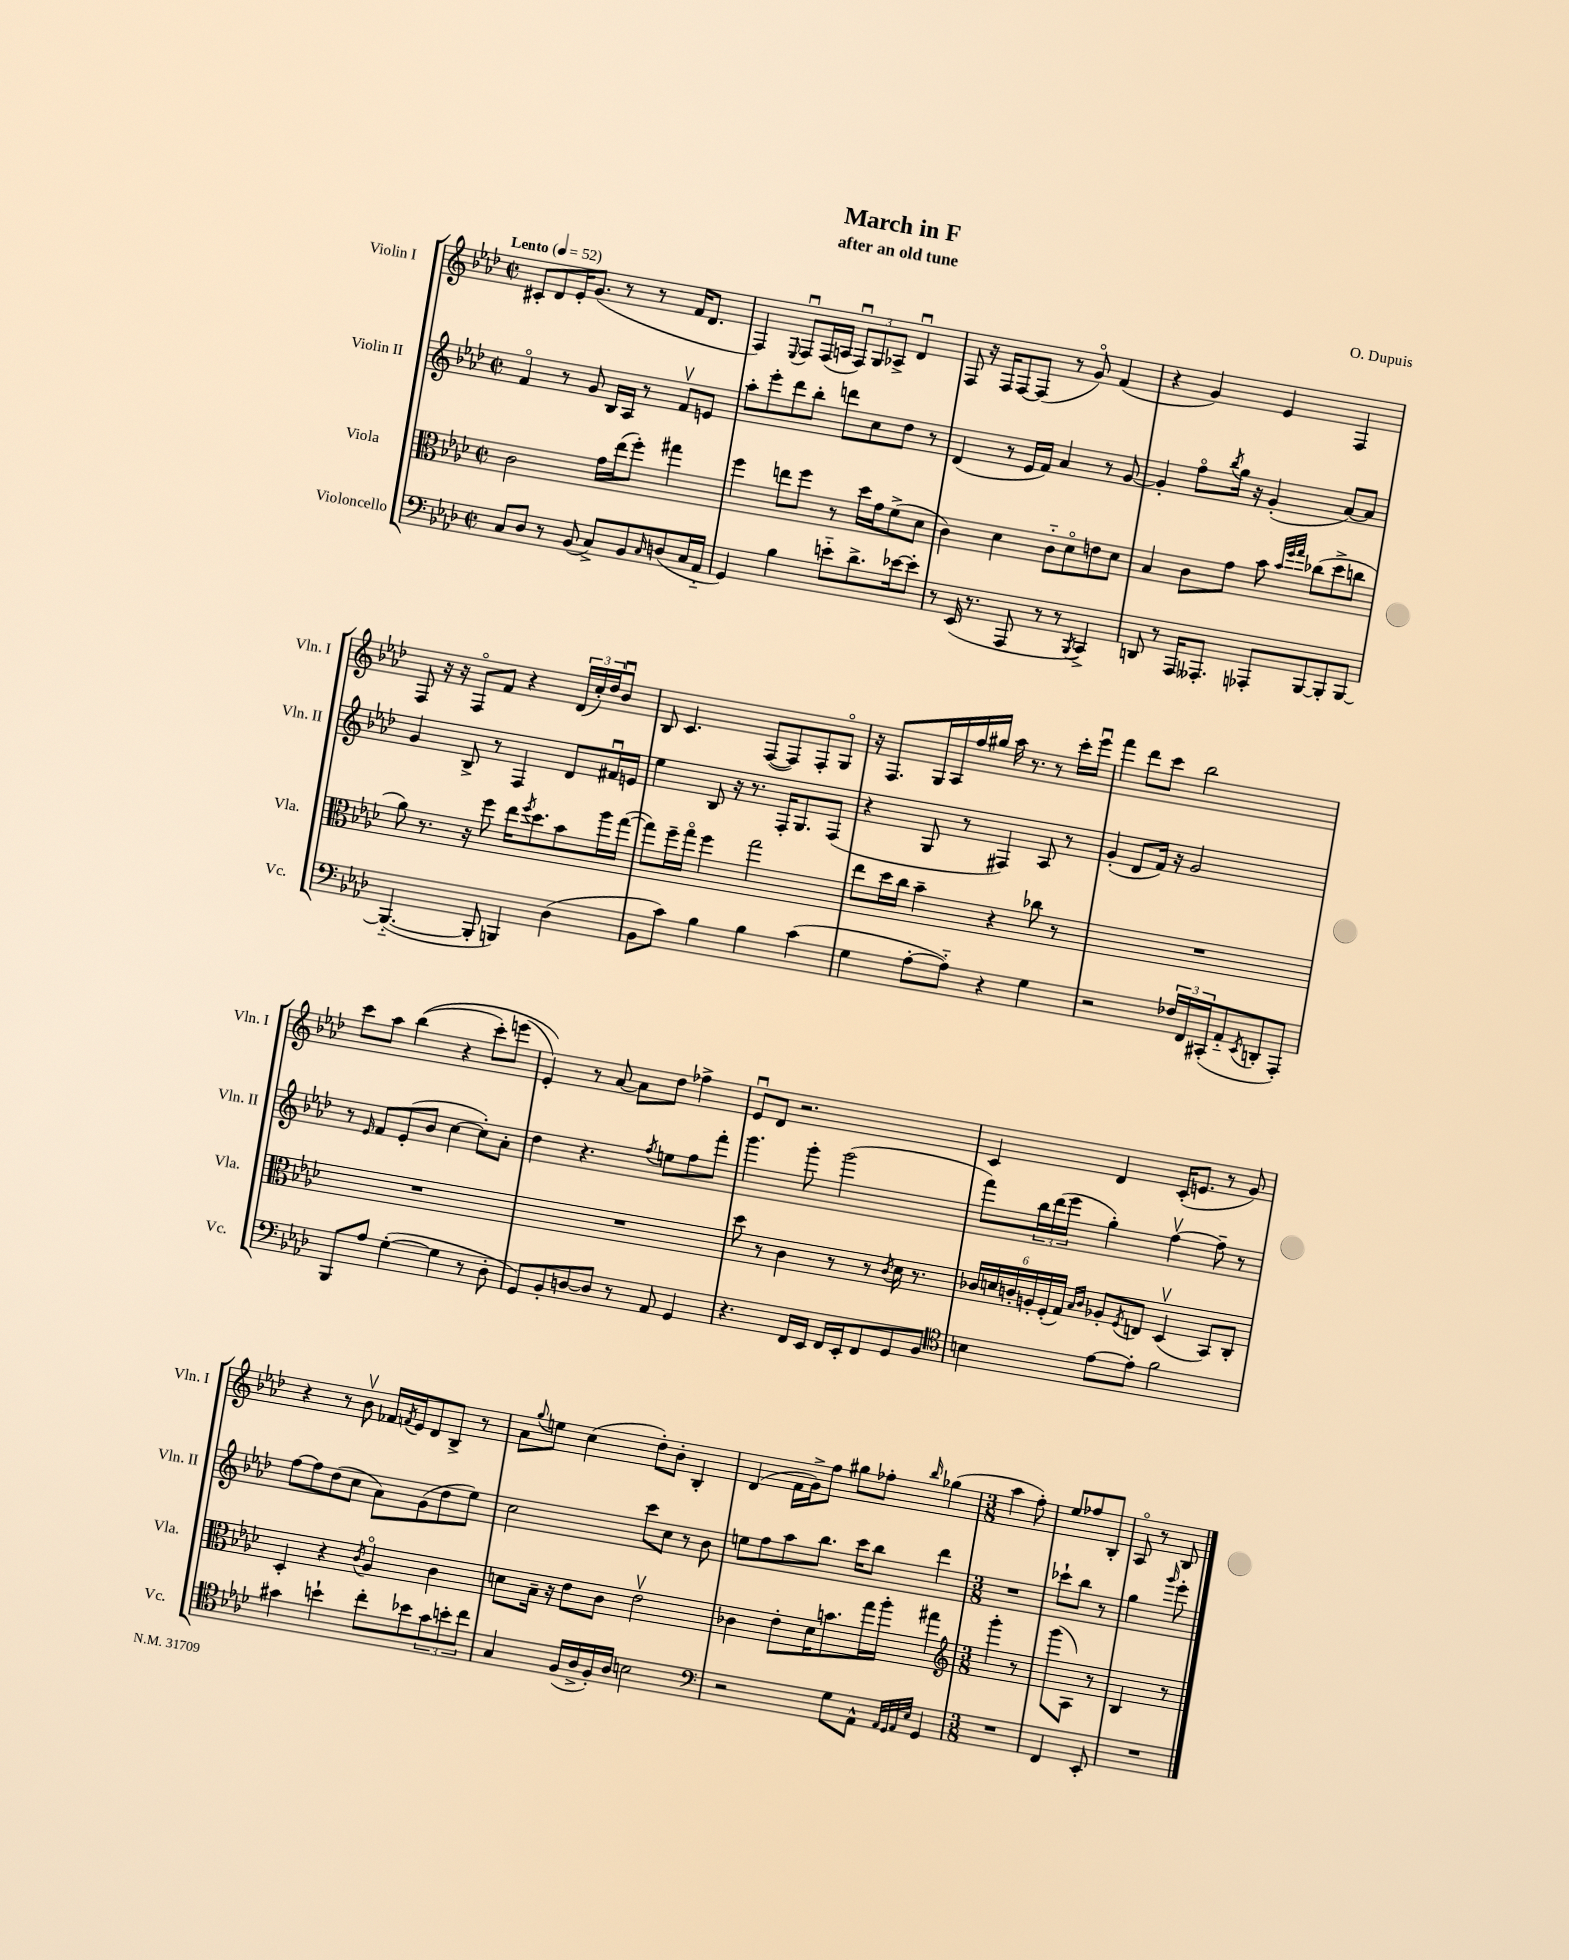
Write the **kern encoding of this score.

**kern	**kern	**kern	**kern
*part4	*part3	*part2	*part1
*staff4	*staff3	*staff2	*staff1
*I"Violoncello	*I"Viola	*I"Violin II	*I"Violin I
*I'Vc.	*I'Vla.	*I'Vln. II	*I'Vln. I
*clefF4	*clefC3	*clefG2	*clefG2
*k[b-e-a-d-]	*k[b-e-a-d-]	*k[b-e-a-d-]	*k[b-e-a-d-]
*M2/2	*M2/2	*M2/2	*M2/2
*met(c|)	*met(c|)	*met(c|)	*met(c|)
*MM52	*MM52	*MM52	*MM52
=1	=1	=1	=1
!	!	!	!LO:TX:a:B:t=Lento
8C/L	2c\	4f/	8c#X'/L
8D-/J	.	.	8d-/
8r	.	8r	16e-'/K
.	.	.	(8.g/J
(8BB-/	.	8g/	.
8C^/L)	16g\LL	16B-/LL	8r
.	(16ee-\J	16A-/JJ	.
8BB-/	8ff'\J)	8r	8r
16qqC/	.	.	.
(8Dn/	4gg#X\	8fv/L	16f/KL
.	.	.	8.d-/J
16C/L	.	8en/J	.
16AA-/JJ	.	.	.
=2	=2	=2	=2
4GG/)	4ff\	8aa-'\L	4F/)
.	.	8eee-'\	.
.	.	.	8qqE-/
4B-\	8een\L	8ddd-\	8Fu/L
.	8ff\J	8bb-'\J	(16F/L
.	.	.	16An/JJ
8en\L	8r	8dddn\L	12Fu/L)
.	.	.	12G/
8.d-^\	16dd-\LL	8cc\	.
.	.	.	12A-X^/J
.	16g\J	.	.
.	(8f^\	8dd-\J	4d-u/
[16e-X\k	.	.	.
8e-'\J]	8d-\J	8r	.
=3	=3	=3	=3
8r	4c\)	(4d-/	8F/
(16EE-/	.	.	16r
8.r	.	.	16F/KL
.	4d-\	8r	[8F/
8AAA-/	.	16e-/LL	(8F/J]
.	.	16f/JJ)	.
8r	8c\L	4a-/	8r
8r	8d-\	.	8g/)
8qBBB-/	.	.	.
4CC^/)	8en\	8r	(4f/
.	8d-\J	[8g/	.
=4	=4	=4	=4
8DDn/	4B-/	4g'/]	4r
8r	.	.	.
16AAA-/KL	8c\L	8ff\L	4g/)
8.AAA--X'/J	.	.	.
.	.	8qbb-/	.
.	8g\J	16gg\Jk	.
.	.	16r	.
8AAA-X'/L	8b-\	(4g'/	4e-/
.	32qqb-/LLL	.	.
.	32qqff/	.	.
.	32qqgg/JJJ	.	.
[8BBB-/	(8cc-X\L	.	.
8BBB-'/]	8dd-^\	[8a-/L)	4F/
[8BBB-/J	8ccn\J	8a-/J]	.
!!LO:LB:g=z
=5	=5	=5	=5
(4.BBB-/_	8a-\)	4g/	8F/
.	8.r	.	16r
.	.	.	16r
.	.	8B-^/	8F/L
.	16r	.	.
8BBB-'/]	8ff\	8r	8f/J
4BBBn/)	16ee-\KL	4F/	4r
.	8qff/	.	.
.	8.dd-\	.	.
(4D-\	8b-\	8d-/L	(24d-/LL
.	.	.	24cc'/)
.	.	.	24dd-/J
.	16aa-\L	16f#Xu/L	8b-u/J
.	([16gg\JJ	16en/JJ	.
=6	=6	=6	=6
8BB-\L	8gg\L])	4ee-\	8B-/
8c\J)	16ff~\L	.	4.c/
.	16gg\JJ	.	.
4B-\	4ff\	8B-/	.
.	.	16r	.
.	.	8.r	.
4B-\	2gg\	.	([8F/L
.	.	16F'/KL	8F/])
.	.	8.G/	.
(4c\	.	.	8F'/
.	.	(8F/J	8G/J
=7	=7	=7	=7
4G\	8ee-\L	4r	16r
.	.	.	8.F/L
.	16dd-\L	.	.
.	16cc\JJ	.	.
[8A-'\L	4b-~\	8G/	16G/L
.	.	.	16A-/
8A-\J])	.	8r	16ff/
.	.	.	16gg#X/JJ
4r	4r	4F#X/)	16aa-\
.	.	.	8.r
4G\	8cc-X\	8A-/	8r
.	8r	8r	16ccc'\LL
.	.	.	16eee-u\JJ
=8	=8	=8	=8
2r	1r	(4g'/	4fff\
.	.	8d-/L	8ddd-\L
.	.	16f/Jk)	8ccc\J
.	.	16r	.
24F-X/LL	.	2g/	2bb-\
24FF/	.	.	.
(24CC#X'/J	.	.	.
8AA-/	.	.	.
8qEE-/	.	.	.
8DDn'/	.	.	.
8AAA-'/J)	.	.	.
!!LO:LB:g=z
=9	=9	=9	=9
8BBB-/L	1r	8r	8ccc\L
.	.	16qqe-/	.
8A-/J	.	8f/L	8aa-\J
([4G'\	.	(8e-'/	((4bb-\
.	.	8b-/J	.
4G\]	.	[4cc\	4r
8r	.	8cc'\L])	8ccc'\L)
8D-'\	.	8a-'\J	(8eeen\J
=10	=10	=10	=10
8GG/L)	1r	4dd-\	4e-'/))
8BB-'/	.	.	.
[8Dn/	.	4.r	8r
8D/J]	.	.	[8a-/
8r	.	.	8a-\L]
.	.	8qff/	.
8AA-/	.	8een\L	8dd-\J
4GG/	.	8ff\	4ff-X^\
.	.	8fff'\J	.
=11	=11	=11	=11
4.r	8dd-\	4.ggg\	8e-u/L
.	8r	.	8d-/J
.	4c\	.	2.r
16FF/LL	.	8ggg'\	.
16EE-/JJ	.	.	.
16FF/LL	8r	(2ggg\	.
16EE-'/J	.	.	.
8FF/	8r	.	.
.	8qc/	.	.
8GG/	16d-\	.	.
.	8.r	.	.
8BB-/J	.	.	.
=12	=12	=12	=12
*clefC4	*	*	*
4Bn\	24c-X/LL	8fff\L)	4c/
.	24dn/	.	.
.	24cn'/	.	.
.	24An'/	24bb-\L	.
.	(24F'/	(24ddd-\	.
.	24G/JJ)	24eee-\JJ	.
.	16qqB-/LL	.	.
.	16qqc/JJ	.	.
[8e-\L	8A-X'/L	4gg'\)	4d-/
.	8qF/	.	.
8e-'\J]	8En/J	.	.
2f\	(4D-v/	[4ffv\	(16c'/KL
.	.	.	8.en/J
.	8BB-/L)	8ff~\]	8r
.	8C'/J	8r	8g/)
!!LO:LB:g=z
=13	=13	=13	=13
4g#X\	4D-'/	[8ff\L	4r
.	.	8ff\]	.
4bn`\	4r	(8dd-\	8r
.	.	8cc\J	8b-v\
.	8qc/	.	.
8cc'\L	4A-/	8a-\L)	16f-X/LL
.	.	.	8qfn/
.	.	.	16e-/J
8b-X\	.	(8g\	8d-/
12g#\	4c\	8dd-\	8B-^/J
12bn'\	.	.	.
.	.	8ee-\J)	8r
12cc\J	.	.	.
=14	=14	=14	=14
4G/	8dn\L	2cc\	8a-\L
.	.	.	8qqgg/
.	16B-~\Jk	.	8een\J
.	16r	.	.
(16F/LL	8e-\L	.	(4cc\
16A-^/	.	.	.
16F'/)	8c\J	.	.
16A-/JJ	.	.	.
2Bn\	2e-v\	8ccc\L	8dd-'\L)
.	.	8cc\J	8b-'\J
.	.	8r	4B-'/
.	.	8b-\	.
=15	=15	=15	=15
*clefF4	*	*	*
2r	4c-X\	8een\L	(4d-/
.	.	8ff\	.
.	8e-'\L	8aa-\	16f\LL
.	.	.	16g^\J)
.	16d-\K	8.bb-\J	8ff\J
.	8.bn\	.	.
8G\L	.	.	8gg#X\L
.	.	16ccc\KL	.
8AA-^^\J	16gg\L	8bb-\J	8ff-X'\J
.	16aa-'\JJ	.	.
32qqAA-/LLL	.	.	.
32qqGG/	.	.	.
32qqAA-/	.	.	.
32qqE-/JJJ	.	.	16qqbb-/
4GG/	4gg#X\	4ddd-\	(4gg-X\
=16	=16	=16	=16
*	*clefG2	*	*
*M3/8	*M3/8	*M3/8	*M3/8
4.r	4ggg'\	4.r	4aa-\
.	8r	.	8ff'\)
=17	=17	=17	=17
4FF/	(8ggg\L	8ccc-X`\L	8ee-/L
.	8A-\J)	8bb-\J	8ff-X/
8EE-'/	8r	8r	8B-'/J
=18	=18	=18	=18
4.r	4B-/	4gg\	8A-/
.	.	.	8r
.	.	16qqggg/	.
.	8r	8eee-'\	8B-/
==	==	==	==
*-	*-	*-	*-
